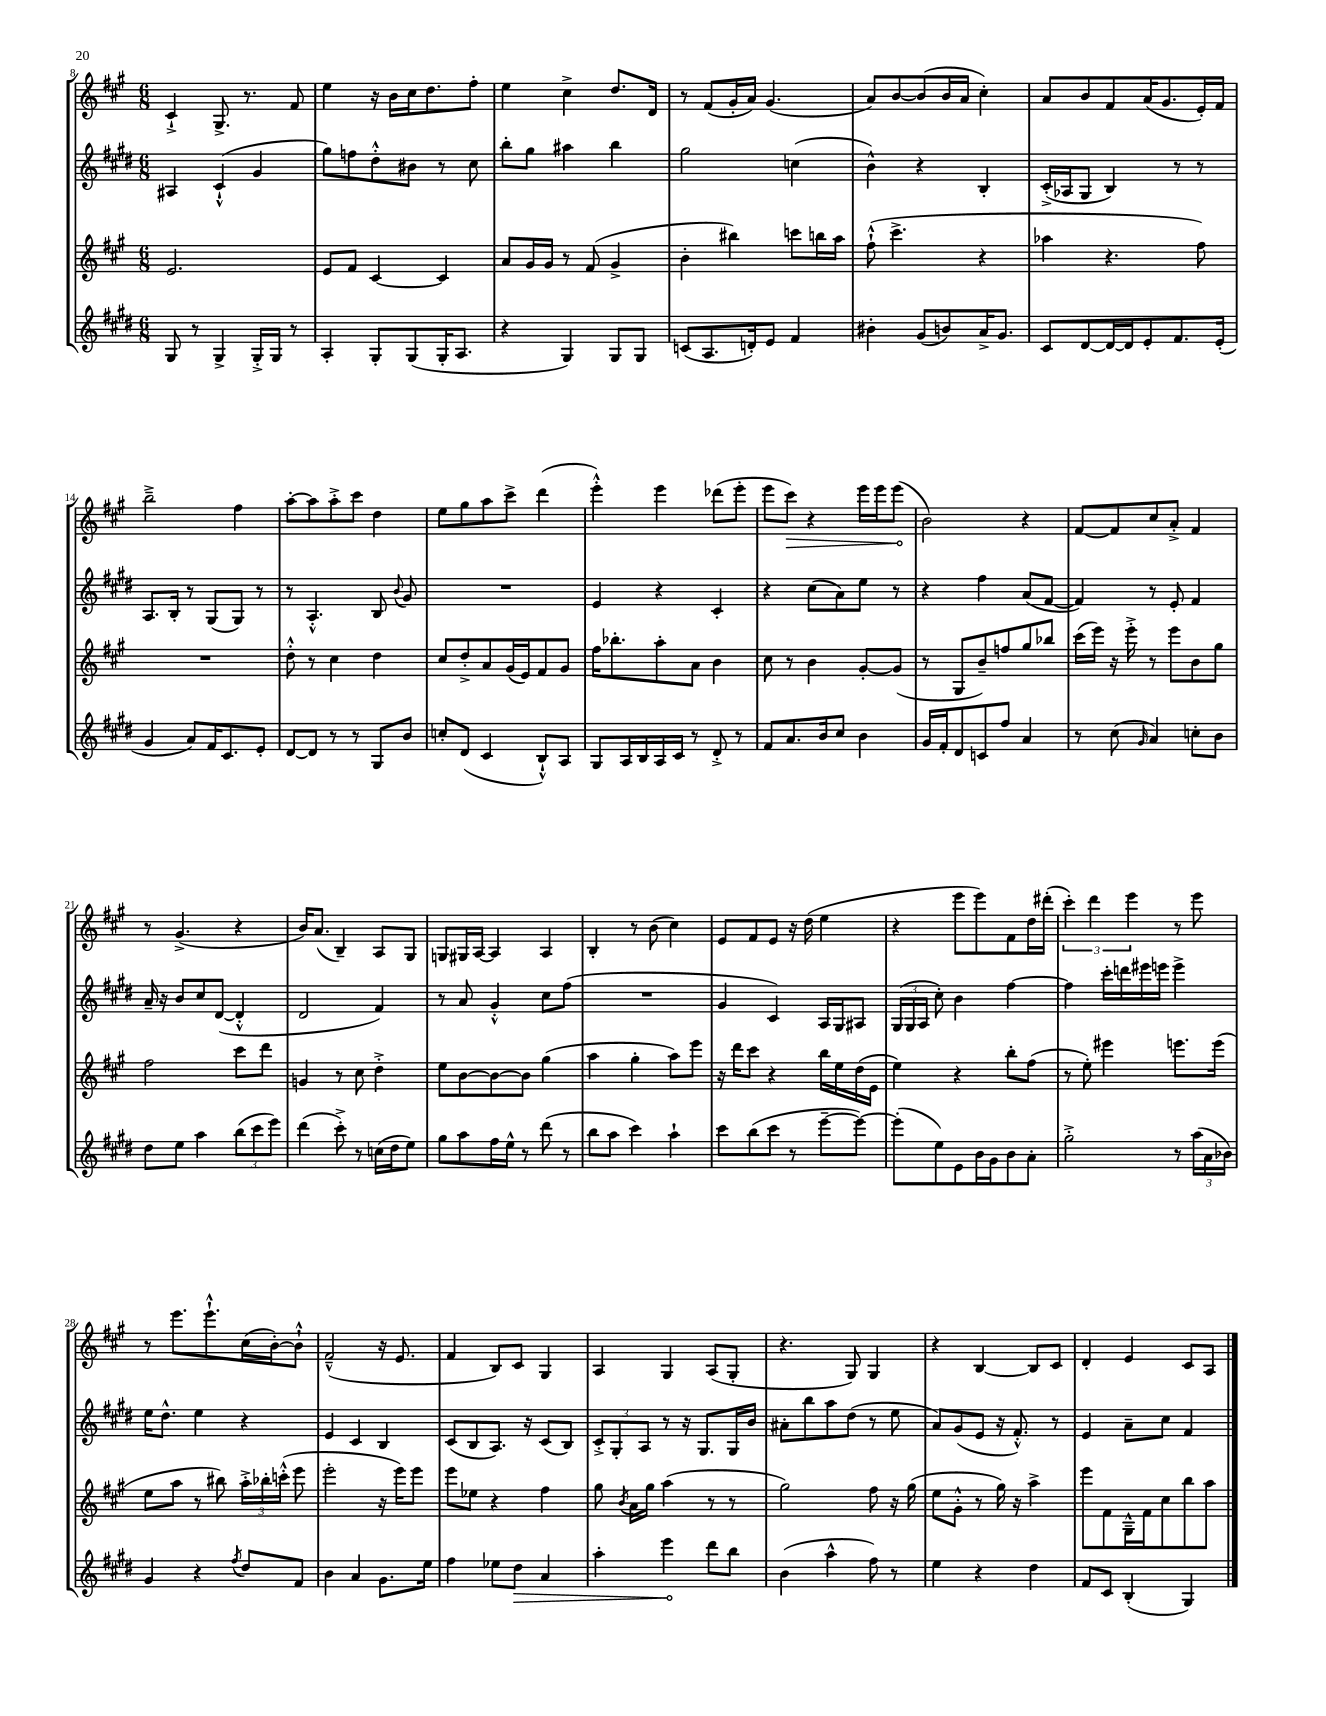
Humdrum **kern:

**kern	**dynam	**kern	**kern	**kern	**dynam
*part4	*part4	*part3	*part2	*part1	*part1
*staff4	*staff4	*staff3	*staff2	*staff1	*staff1
*clefG2	*	*clefG2	*clefG2	*clefG2	*
*k[f#c#g#d#]	*	*k[f#c#g#]	*k[f#c#g#d#]	*k[f#c#g#]	*
*M6/8	*	*M6/8	*M6/8	*M6/8	*
=8	=8	=8	=8	=8	=8
8G#/	.	2.e/	4A#X/	4c#`^/	.
8r	.	.	.	.	.
4G#^/	.	.	(4c#`^^/	8.G#^/	.
.	.	.	.	8.r	.
16G#'^/LL	.	.	4g#/	.	.
16G#/JJ	.	.	.	.	.
8r	.	.	.	8f#/	.
=9	=9	=9	=9	=9	=9
4A'/	.	8e/L	8gg#\L)	4ee\	.
.	.	8f#/J	8ffn\	.	.
8G#'/L	.	[4c#/	8dd#'^^\	16r	.
.	.	.	.	16b\LL	.
(8G#/	.	.	8b#X\J	16cc#\J	.
.	.	.	.	8.dd\	.
16G#'/K	.	4c#/]	8r	.	.
8.A/J	.	.	.	.	.
.	.	.	8cc#\	8ff#'\J	.
=10	=10	=10	=10	=10	=10
4r	.	8a/L	8bb'\L	4ee\	.
.	.	16g#/L	8gg#\J	.	.
.	.	16g#/JJ	.	.	.
4G#/)	.	8r	4aa#X\	4cc#^\	.
.	.	(8f#/	.	.	.
8G#/L	.	4g#^/	4bb\	8.dd/L	.
8G#/J	.	.	.	.	.
.	.	.	.	16d/Jk	.
=11	=11	=11	=11	=11	=11
(8cn/L	.	4b'\	2gg#\	8r	.
8.A/	.	.	.	(8f#/L	.
.	.	4bb#X\)	.	16g#'/L	.
16dn'/k)	.	.	.	16a/JJ)	.
8e/J	.	.	.	(4.g#/	.
4f#/	.	8cccn\L	(4ccn\	.	.
.	.	16bbn\L	.	.	.
.	.	16aa\JJ	.	.	.
=12	=12	=12	=12	=12	=12
4b#X'\	.	(8ff#`^^\	4b^^\)	8a/L)	.
.	.	4.ccc#^\	.	[8b/	.
(8g#/L	.	.	4r	(8b/]	.
8bn/)	.	.	.	16b/L	.
.	.	.	.	16a/JJ	.
16a^/K	.	4r	4B'/	4cc#'\)	.
8.g#/J	.	.	.	.	.
=13	=13	=13	=13	=13	=13
8c#/L	.	4aa-X\	(16c#'^/LL	8a/L	.
.	.	.	16A-X/J	.	.
[8d#/	.	.	8G#/J	8b/	.
16d#/L_	.	4.r	4B/)	8f#/	.
16d#/J]	.	.	.	.	.
8e'/	.	.	.	(16a/K	.
.	.	.	.	8.g#/	.
8.f#/	.	.	8r	.	.
.	.	8ff#\)	8r	16e'/L)	.
(16e'/Jk	.	.	.	16f#/JJ	.
!!LO:LB:g=z
=14	=14	=14	=14	=14	=14
4g#/	.	2.r	8.A/L	2bb~^\	.
.	.	.	16B'/Jk	.	.
8a/L)	.	.	8r	.	.
16f#/K	.	.	(8G#/L	.	.
8.c#/	.	.	.	.	.
.	.	.	8G#/J)	4ff#\	.
8e'/J	.	.	8r	.	.
=15	=15	=15	=15	=15	=15
[8d#/L	.	8dd'^^\	8r	[8aa'\L	.
8d#/J]	.	8r	4.A'^^/	8aa\]	.
8r	.	4cc#\	.	8aa'^\	.
8r	.	.	.	8ccc#\J	.
8G#/L	.	4dd\	8B/	4dd\	.
.	.	.	8qqb/	.	.
8b/J	.	.	8g#/	.	.
=16	=16	=16	=16	=16	=16
8ccn'/L	.	8cc#/L	2.r	8ee\L	.
(8d#/J	.	8dd'^/	.	8gg#\	.
4c#/	.	8a/	.	8aa\	.
.	.	(16g#/L	.	8ccc#^\J	.
.	.	16e/J)	.	.	.
8B`^^/L)	.	8f#/	.	(4ddd\	.
8A/J	.	8g#/J	.	.	.
=17	=17	=17	=17	=17	=17
8G#/L	.	16ff#\KL	4e/	4eee'^^\)	.
.	.	8.bb-X'\	.	.	.
16A/L	.	.	.	.	.
16B/	.	.	.	.	.
16A/	.	8aa'\	4r	4eee\	.
16c#/JJ	.	.	.	.	.
8r	.	8a\J	.	.	.
8d#'^/	.	4b\	4c#'/	(8ddd-X\L	.
8r	.	.	.	8eee'\J	.
=18	=18	=18	=18	=18	=18
8f#/L	.	8cc#\	4r	8eee\L	.
!	!	!	!	!	!LO:HP:b
8.a/	.	8r	.	8ccc#\J)	>
.	.	4b\	(8cc#\L	4r	.
16b/k	.	.	.	.	.
8cc#/J	.	.	8a\)	.	.
4b\	.	[8g#'/L	8ee\J	16eee\LL	.
.	.	.	.	16eee\J	.
.	.	(8g#/J]	8r	(8eee\J	.
.	.	.	.	.	]
=19	=19	=19	=19	=19	=19
16g#/LL	.	8r	4r	2b\)	.
16f#'/J	.	.	.	.	.
8d#/	.	8G#/L	.	.	.
8cn/	.	8b~/)	4ff#\	.	.
8ff#/J	.	8ffn/	.	.	.
4a/	.	8gg#/	(8a/L	4r	.
.	.	8bb-X/J	[8f#/J	.	.
=20	=20	=20	=20	=20	=20
8r	.	(16ccc#\LL	4f#/])	[8f#/L	.
.	.	16eee\JJ)	.	.	.
(8cc#\	.	16r	.	8f#/]	.
.	.	16eee'^\	.	.	.
16qqg#/	.	.	.	.	.
4a/)	.	8r	8r	8cc#/	.
.	.	8eee\L	8e'/	8a'^/J	.
8ccn'\L	.	8b\	4f#/	4f#/	.
8b\J	.	8gg#\J	.	.	.
!!LO:LB:g=z
=21	=21	=21	=21	=21	=21
8dd#\L	.	2ff#\	16a~/	8r	.
.	.	.	16r	.	.
8ee\J	.	.	8b/L	(4.g#^/	.
4aa\	.	.	8cc#/	.	.
.	.	.	([8d#/J	.	.
(12bb\L	.	8ccc#\L	4d#'^^/]	4r	.
12ccc#\	.	.	.	.	.
.	.	8ddd\J	.	.	.
12eee\J)	.	.	.	.	.
=22	=22	=22	=22	=22	=22
(4ddd#\	.	4gn/	2d#/	16b/KL)	.
.	.	.	.	(8.a/J	.
8ccc#'^\)	.	8r	.	4B~/)	.
8r	.	8cc#\	.	.	.
(16ccn\LL	.	4dd'^\	4f#/)	8A/L	.
16dd#\J	.	.	.	.	.
8ee\J)	.	.	.	8G#/J	.
=23	=23	=23	=23	=23	=23
8gg#\L	.	8ee\L	8r	8Gn/L	.
8aa\	.	[8b\	8a/	16G#X/L	.
.	.	.	.	[16A/JJ	.
16ff#\L	.	8b\_	4g#'^^/	4A/]	.
16ee^^\JJ	.	.	.	.	.
8r	.	8b\J]	.	.	.
(8ddd#\	.	(4gg#\	8cc#\L	4A/	.
8r	.	.	(8ff#\J	.	.
=24	=24	=24	=24	=24	=24
8bb\L	.	4aa\	2.r	4B'/	.
8aa\J	.	.	.	.	.
4ccc#\)	.	4gg#'\	.	8r	.
.	.	.	.	(8b\	.
4aa`\	.	8aa\L)	.	4cc#\)	.
.	.	8eee\J	.	.	.
=25	=25	=25	=25	=25	=25
8ccc#\L	.	16r	4g#/	8e/L	.
.	.	16ddd\KL	.	.	.
(8bb\	.	8ccc#\J	.	8f#/	.
8ccc#\J	.	4r	4c#/)	8e/J	.
8r	.	.	.	16r	.
.	.	.	.	(16dd\	.
[8eee~\L	.	16bb\LL	16A/LL	4ee\	.
.	.	16ee\	16G#/J	.	.
8eee\J_)	.	(16dd\	8A#X/J	.	.
.	.	16e\JJ	.	.	.
=26	=26	=26	=26	=26	=26
(8eee'\L]	.	4ee\)	(24G#/LL	4r	.
.	.	.	24G#/	.	.
.	.	.	24A/JJ	.	.
8ee\)	.	.	8cc#'\)	.	.
8e\	.	4r	4b\	8eee\L	.
16b\L	.	.	.	8eee\)	.
16g#\J	.	.	.	.	.
8b\	.	8bb'\L	[4ff#\	8f#\	.
8a'\J	.	(8ff#\J	.	16dd\L	.
.	.	.	.	(16ddd#X'\JJ	.
=27	=27	=27	=27	=27	=27
2gg#'^\	.	8r	4ff#\]	6ccc#'\)	.
.	.	8ee'\)	.	.	.
.	.	.	.	6ddd\	.
.	.	4eee#X\	16ccc#'\LL	.	.
.	.	.	16dddn\	.	.
.	.	.	.	6eee\	.
.	.	.	16eee#X\	.	.
.	.	.	16eeen\JJ	.	.
8r	.	8.eeen\L	4eee^\	8r	.
(24aa\LL	.	.	.	8eee\	.
24a\	.	.	.	.	.
.	.	(16eee\Jk	.	.	.
24b-X\JJ)	.	.	.	.	.
!!LO:LB:g=z
=28	=28	=28	=28	=28	=28
4g#/	.	8ee\L	16ee\KL	8r	.
.	.	.	8.dd#^^\J	.	.
.	.	8aa\J	.	8.eee\L	.
4r	.	8r	4ee\	.	.
.	.	.	.	8.eee`^^\	.
.	.	8bb#X\)	.	.	.
8qff#/	.	.	.	.	.
8dd#/L	.	24aa'^\LL	4r	(16cc#\L	.
.	.	24bb-X'\	.	.	.
.	.	.	.	[16b'\J)	.
.	.	(24cccn'^^\JJ	.	.	.
8f#/J	.	8eee\	.	8b`^^\J]	.
=29	=29	=29	=29	=29	=29
4b\	.	2eee'\	4e/	(2f#~^^/	.
4a/	.	.	4c#/	.	.
8.g#\L	.	16r	4B/	16r	.
.	.	16eee\KL)	.	8.e/	.
.	.	8eee\J	.	.	.
16ee\Jk	.	.	.	.	.
=30	=30	=30	=30	=30	=30
4ff#\	.	8eee\L	(8c#/L	4f#/	.
.	.	8ee-X\J	8B/	.	.
8ee-X\L	.	4r	8.A/J)	8B/L)	.
!	!LO:HP:b	!	!	!	!
8dd#\J	>	.	.	8c#/J	.
.	.	.	16r	.	.
4a/	.	4ff#\	(8c#/L	4G#/	.
.	.	.	8B/J)	.	.
=31	=31	=31	=31	=31	=31
4aa'\	.	8gg#\	12c#'^/L	4A/	.
.	.	.	12G#'/	.	.
.	.	8qb/	.	.	.
.	.	16a\LL	.	.	.
.	.	.	12A/J	.	.
.	.	16gg#\JJ	.	.	.
4eee\	.	(4aa\	8r	4G#/	.
.	.	.	16r	.	.
.	.	.	8.G#/L	.	.
8ddd#\L	]	8r	.	(8A/L	.
8bb\J	.	8r	16G#/L	8G#'/J	.
.	.	.	16b/JJ	.	.
=32	=32	=32	=32	=32	=32
(4b\	.	2gg#\)	8a#X'\L	4.r	.
.	.	.	8bb\	.	.
4aa^^\	.	.	8aa\	.	.
.	.	.	(8dd#\J	8G#/)	.
8ff#\)	.	8ff#\	8r	4G#/	.
8r	.	16r	8ee\	.	.
.	.	(16gg#\	.	.	.
=33	=33	=33	=33	=33	=33
4ee\	.	8ee\L	8a/L)	4r	.
.	.	8g#'^^\J	(8g#/	.	.
4r	.	8r	8e/J	[4B/	.
.	.	16gg#\)	16r	.	.
.	.	16r	8.f#'^^/)	.	.
4dd#\	.	4aa^\	.	8B/L]	.
.	.	.	8r	8c#/J	.
=34	=34	=34	=34	=34	=34
8f#/L	.	8eee\L	4e/	4d'/	.
8c#/J	.	8f#\	.	.	.
(4B'/	.	16G#~^^\L	8a~\L	4e/	.
.	.	16f#\J	.	.	.
.	.	8cc#\	8cc#\J	.	.
4G#/)	.	8bb\	4f#/	8c#/L	.
.	.	8aa\J	.	8A/J	.
==	==	==	==	==	==
*-	*-	*-	*-	*-	*-
